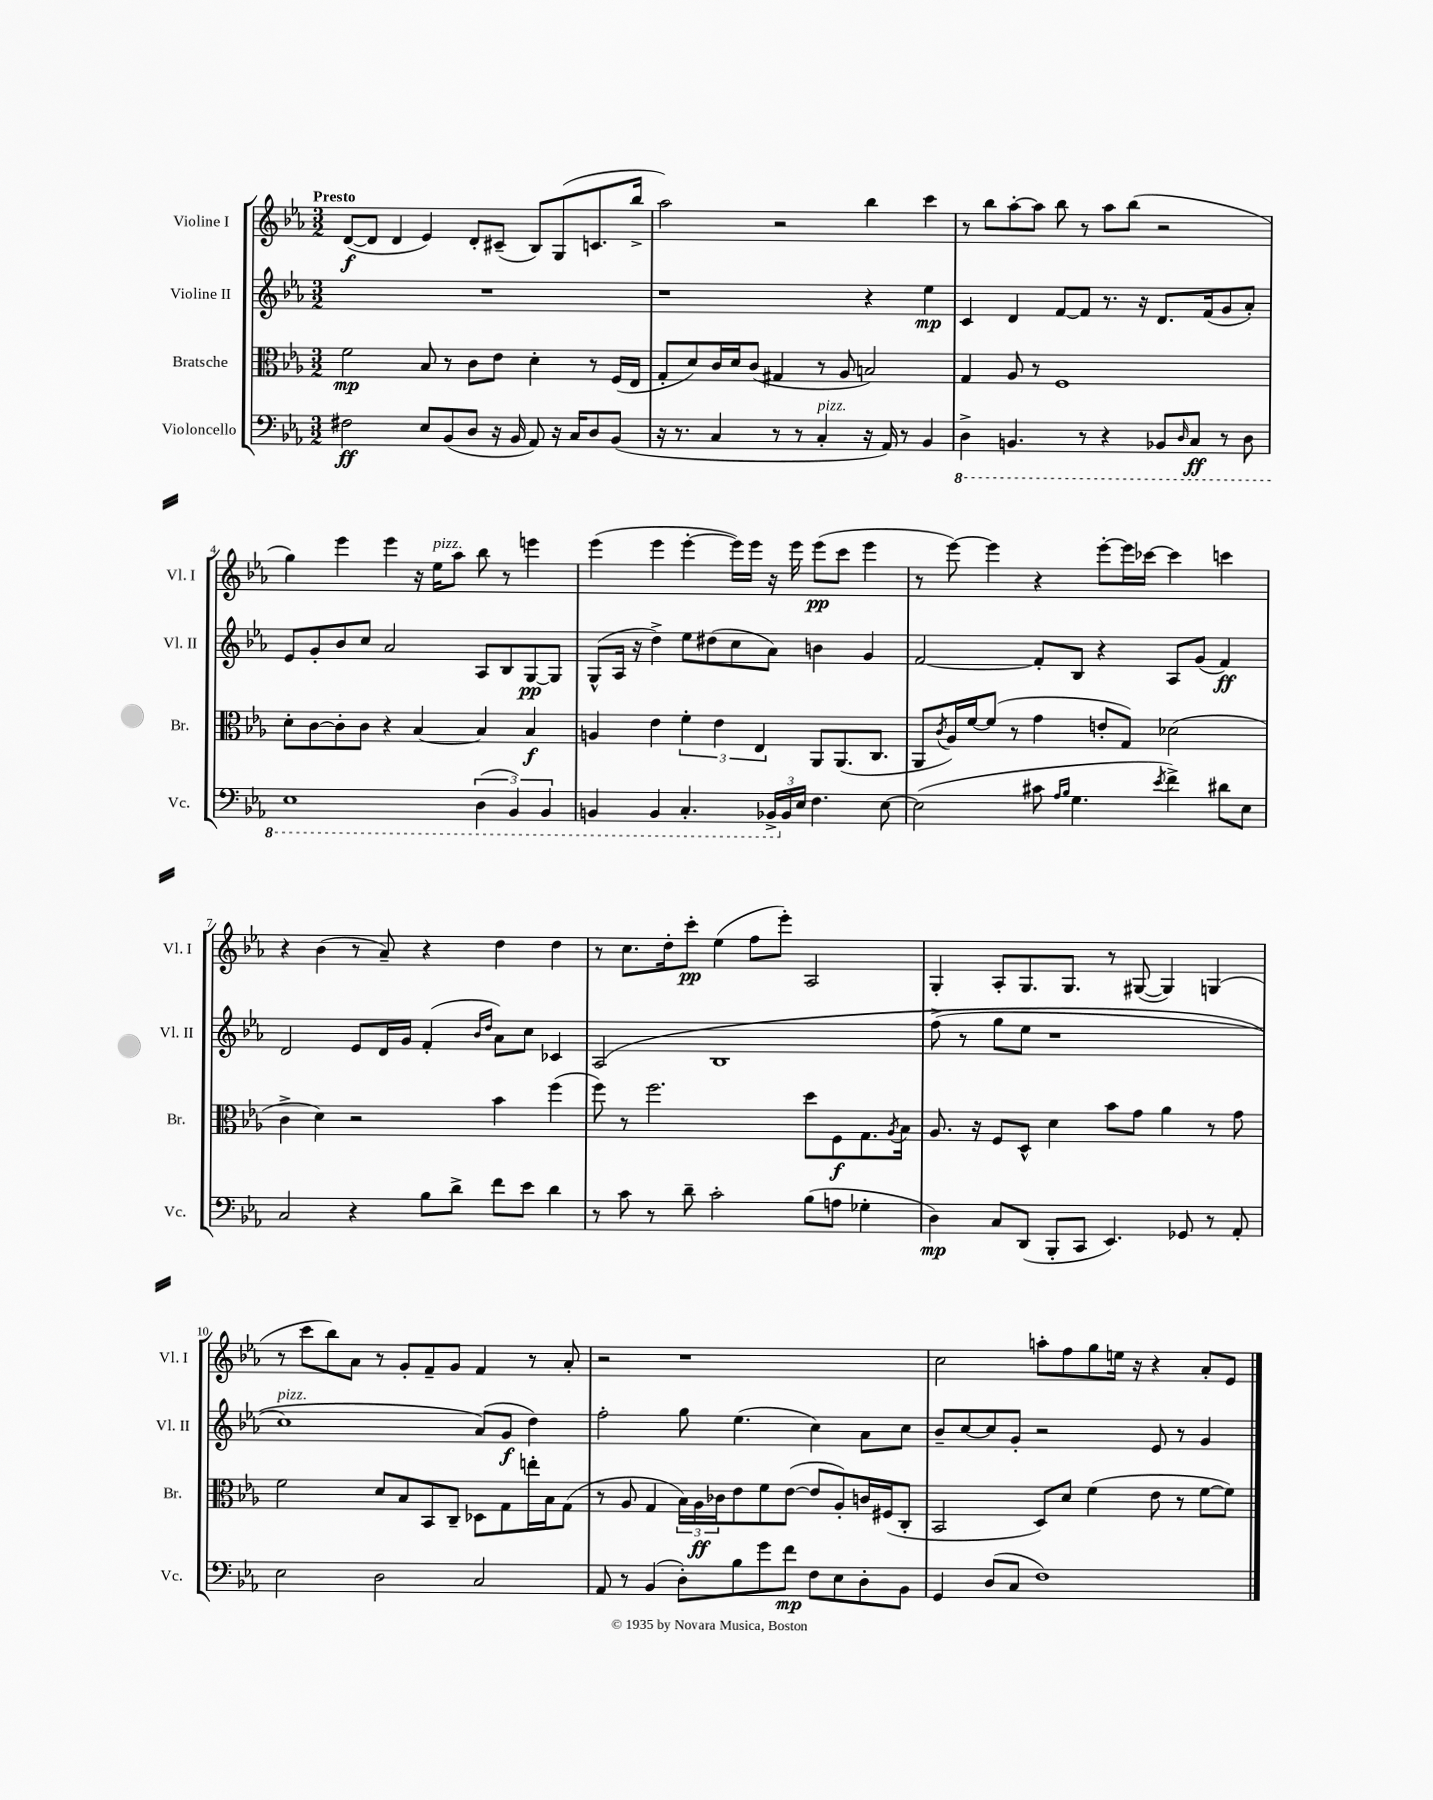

**kern	**dynam	**kern	**dynam	**kern	**dynam	**kern	**dynam
*part4	*part4	*part3	*part3	*part2	*part2	*part1	*part1
*staff4	*staff4	*staff3	*staff3	*staff2	*staff2	*staff1	*staff1
*I"Violoncello	*	*I"Bratsche	*	*I"Violine II	*	*I"Violine I	*
*I'Vc.	*	*I'Br.	*	*I'Vl. II	*	*I'Vl. I	*
*clefF4	*	*clefC3	*	*clefG2	*	*clefG2	*
*k[b-e-a-]	*	*k[b-e-a-]	*	*k[b-e-a-]	*	*k[b-e-a-]	*
*M3/2	*	*M3/2	*	*M3/2	*	*M3/2	*
=1	=1	=1	=1	=1	=1	=1	=1
!	!	!	!	!	!	!LO:TX:a:B:t=Presto	!
2F#X\	ff	2f\	mp	1.r	.	([8d/L	f
.	.	.	.	.	.	8d/J]	.
.	.	.	.	.	.	4d/	.
8E-/L	.	8B-/	.	.	.	4e-/)	.
(8BB-/	.	8r	.	.	.	.	.
8D/J	.	8c\L	.	.	.	8d'/L	.
16r	.	8e-\J	.	.	.	(8c#X~/J	.
16BB-/	.	.	.	.	.	.	.
8AA-/)	.	4d'\	.	.	.	8B-/L)	.
16r	.	.	.	.	.	(8G/	.
16C/KL	.	.	.	.	.	.	.
8D/	.	8r	.	.	.	8.cn/	.
(8BB-/J	.	(16F/LL	.	.	.	.	.
.	.	16E-/JJ	.	.	.	16bb-^/Jk	.
=2	=2	=2	=2	=2	=2	=2	=2
16r	.	8G'/L	.	1r	.	2aa-\)	.
8.r	.	.	.	.	.	.	.
.	.	8d/)	.	.	.	.	.
4C/	.	16c/L	.	.	.	.	.
.	.	16d/J	.	.	.	.	.
.	.	(8c/J	.	.	.	.	.
8r	.	4G#X/	.	.	.	2r	.
8r	.	.	.	.	.	.	.
!LO:TX:a:i:t=pizz.	!	!	!	!	!	!	!
4C'/	.	8r	.	.	.	.	.
.	.	8A-/	.	.	.	.	.
16r	.	2Bn/)	.	4r	.	4bb-\	.
16AA-/)	.	.	.	.	.	.	.
8r	.	.	.	.	.	.	.
4BB-/	.	.	.	4ee-\	mp	4ccc\	.
=3	=3	=3	=3	=3	=3	=3	=3
*8ba	*	*	*	*	*	*	*
4DD^\	.	4G/	.	4c/	.	8r	.
.	.	.	.	.	.	8bb-\L	.
4.BBBn/	.	8A-/	.	4d/	.	[8aa-'\	.
.	.	8r	.	.	.	8aa-\J]	.
.	.	1F	.	[8f/L	.	8bb-\	.
8r	.	.	.	8f/J]	.	8r	.
4r	.	.	.	8.r	.	8aa-\L	.
.	.	.	.	.	.	(8bb-\J	.
.	.	.	.	16r	.	.	.
8BBB-X/L	.	.	.	8.d/L	.	2r	.
16qqDD/	.	.	.	.	.	.	.
8CC/J	ff	.	.	.	.	.	.
.	.	.	.	(16f/k	.	.	.
8r	.	.	.	8g/	.	.	.
8DD\	.	.	.	8a-'/J)	.	.	.
!!LO:LB:g=z
=4	=4	=4	=4	=4	=4	=4	=4
1EE-	.	8d'\L	.	8e-/L	.	4gg\)	.
.	.	[8c\	.	8g'/	.	.	.
.	.	8c'\]	.	8b-/	.	4eee-\	.
.	.	8c\J	.	8cc/J	.	.	.
.	.	4r	.	2a-/	.	4eee-\	.
.	.	[4B-/	.	.	.	16r	.
!	!	!	!	!	!	!LO:TX:a:i:t=pizz.	!
.	.	.	.	.	.	16ee-\KL	.
.	.	.	.	.	.	8aa-\J	.
(6DD\	.	4B-/]	.	8A-/L	.	8bb-\	.
.	.	.	.	8B-/	.	8r	.
6BBB-/)	.	.	.	.	.	.	.
.	.	4B-/	f	[8G/	pp	4eeen\	.
6BBB-/	.	.	.	.	.	.	.
.	.	.	.	8G/J]	.	.	.
=5	=5	=5	=5	=5	=5	=5	=5
4BBBn/	.	4An/	.	(8G^^/L	.	(4eee-\	.
.	.	.	.	16A-/Jk	.	.	.
.	.	.	.	16r	.	.	.
4BBB/	.	4e-\	.	4dd^\)	.	4eee-\	.
4.CC'/	.	6f'\	.	8ee-\L	.	[4eee-'\	.
.	.	.	.	(8dd#X\	.	.	.
.	.	6e-\	.	.	.	.	.
.	.	.	.	8cc\	.	16eee-\LL])	.
.	.	.	.	.	.	16eee-\JJ	.
.	.	6E-/	.	.	.	.	.
24BBB-X^/LL	.	.	.	8a-\J)	.	16r	.
*X8ba	*	*	*	*	*	*	*
24BB-/	.	.	.	.	.	.	.
.	.	.	.	.	.	16eee-\	.
24E-/JJ	.	.	.	.	.	.	.
4.F\	.	8AA-/L	.	4bn\	.	(8eee-\L	pp
.	.	(8.AA-/	.	.	.	8ccc\J	.
.	.	.	.	4g/	.	4eee-\	.
.	.	8.C/J	.	.	.	.	.
[8E-\	.	.	.	.	.	.	.
=6	=6	=6	=6	=6	=6	=6	=6
(2E-\]	.	8AA-/L	.	[2f/	.	8r	.
.	.	8qc/	.	.	.	.	.
.	.	16A-/L)	.	.	.	[8eee-\)	.
.	.	[16f/J	.	.	.	.	.
.	.	(8f/J]	.	.	.	4eee-\]	.
.	.	8r	.	.	.	.	.
8c#X\	.	4g\	.	8f'/L]	.	4r	.
16qqA-/LL	.	.	.	.	.	.	.
16qqB-/JJ	.	.	.	.	.	.	.
4.G\	.	.	.	8B-/J	.	.	.
.	.	8en'/L	.	4r	.	[8eee-'\L	.
.	.	8G/J)	.	.	.	16eee-\L]	.
.	.	.	.	.	.	[16ccc-X\JJ	.
8qe-/	.	.	.	.	.	.	.
4f^\)	.	(2d-X\	.	8A-/L	.	4ccc-\]	.
.	.	.	.	(8g/J	.	.	.
8d#X\L	.	.	.	4f/)	ff	4cccn\	.
8E-\J	.	.	.	.	.	.	.
!!LO:LB:g=z
=7	=7	=7	=7	=7	=7	=7	=7
2C/	.	4c^\	.	2d/	.	4r	.
.	.	4d\)	.	.	.	(4b-\	.
4r	.	2r	.	8e-/L	.	8r	.
.	.	.	.	16d/L	.	8a-~/)	.
.	.	.	.	16g/JJ	.	.	.
8B-\L	.	.	.	(4f'/	.	4r	.
8d^\J	.	.	.	.	.	.	.
.	.	.	.	16qqb-/LL	.	.	.
.	.	.	.	16qqdd/JJ	.	.	.
8f\L	.	4b-\	.	8a-\L)	.	4dd\	.
8e-\J	.	.	.	8cc\J	.	.	.
4d\	.	(4ff\	.	4c-X/	.	4dd\	.
=8	=8	=8	=8	=8	=8	=8	=8
8r	.	8ff\)	.	(2A-/	.	8r	.
8c\	.	8r	.	.	.	8.cc\L	.
8r	.	2.ff\	.	.	.	.	.
.	.	.	.	.	.	16dd'\k	.
8d~\	.	.	.	.	.	8ccc'\J	pp
2c'\	.	.	.	1B-	.	(4ee-\	.
.	.	.	.	.	.	8ff\L	.
.	.	.	.	.	.	8eee-'\J)	.
(8B-\L	.	8dd\L	.	.	.	2A-/	.
8An\J	.	8F\	f	.	.	.	.
4G-X'\	.	8.G\	.	.	.	.	.
.	.	8qA-/	.	.	.	.	.
.	.	16B-\Jk	.	.	.	.	.
=9	=9	=9	=9	=9	=9	=9	=9
4D\)	mp	8.A-/	.	(8ff^\	.	4G'/	.
.	.	.	.	8r	.	.	.
.	.	16r	.	.	.	.	.
8C/L	.	8F/L	.	8gg\L	.	8A-'/L	.
(8DD/J	.	8D^^/J	.	8ee-\J	.	8.G/	.
8BBB-'/L	.	4d\	.	1r	.	.	.
.	.	.	.	.	.	8.G/J	.
8CC/J	.	.	.	.	.	.	.
4.EE-/)	.	8b-\L	.	.	.	8r	.
.	.	8g\J	.	.	.	([8G#X/	.
.	.	4a-\	.	.	.	4G#/])	.
8GG-X/	.	.	.	.	.	.	.
8r	.	8r	.	.	.	(4Gn/	.
8AA-'/	.	8g\	.	.	.	.	.
!!LO:LB:g=z
=10	=10	=10	=10	=10	=10	=10	=10
!	!	!	!	!LO:TX:a:i:t=pizz.	!	!	!
2E-\	.	2f\	.	1cc)	.	8r	.
.	.	.	.	.	.	8ccc\L	.
.	.	.	.	.	.	8bb-\)	.
.	.	.	.	.	.	8a-\J	.
2D\	.	8d/L	.	.	.	8r	.
.	.	8B-/	.	.	.	8g'/L	.
.	.	8BB-/	.	.	.	8f~/	.
.	.	8C~/J	.	.	.	8g/J	.
2C/	.	8D-X\L	.	(8a-/L)	.	4f/	.
.	.	8G\	.	8g/J	f	.	.
.	.	16een'\L	.	4dd\)	.	8r	.
.	.	16B-\J	.	.	.	.	.
.	.	(8G\J	.	.	.	8a-'/	.
=11	=11	=11	=11	=11	=11	=11	=11
8AA-/	.	8r	.	2ff'\	.	2r	.
8r	.	8A-/	.	.	.	.	.
(4BB-/	.	4G/	.	.	.	.	.
8D'\L)	.	24B-\LL)	.	8gg\	.	1r	.
.	.	24A-\	ff	.	.	.	.
.	.	24c-X\J	.	.	.	.	.
8B-\	.	8e-\	.	(4.ee-\	.	.	.
8g\	.	8f\	.	.	.	.	.
8f\J	mp	([8e-\J	.	.	.	.	.
8F\L	.	8e-/L]	.	4cc\)	.	.	.
8E-\	.	8A-'/)	.	.	.	.	.
8D'\	.	16cn/L	.	8a-\L	.	.	.
.	.	(16F#X/J	.	.	.	.	.
8BB-\J	.	8C'/J	.	8cc\J	.	.	.
=12	=12	=12	=12	=12	=12	=12	=12
4GG/	.	2BB-/	.	8b-~/L	.	2cc\	.
.	.	.	.	[8cc/	.	.	.
(8D/L	.	.	.	8cc/]	.	.	.
8C/J	.	.	.	8g'/J	.	.	.
1F)	.	8D/L)	.	2r	.	8aan'\L	.
.	.	8d/J	.	.	.	8ff\	.
.	.	(4f\	.	.	.	8gg\	.
.	.	.	.	.	.	16een\Jk	.
.	.	.	.	.	.	16r	.
.	.	8e-\	.	8e-/	.	4r	.
.	.	8r	.	8r	.	.	.
.	.	[8f\L	.	4g/	.	8a-'/L	.
.	.	8f\J])	.	.	.	8e-/J	.
==	==	==	==	==	==	==	==
*-	*-	*-	*-	*-	*-	*-	*-
